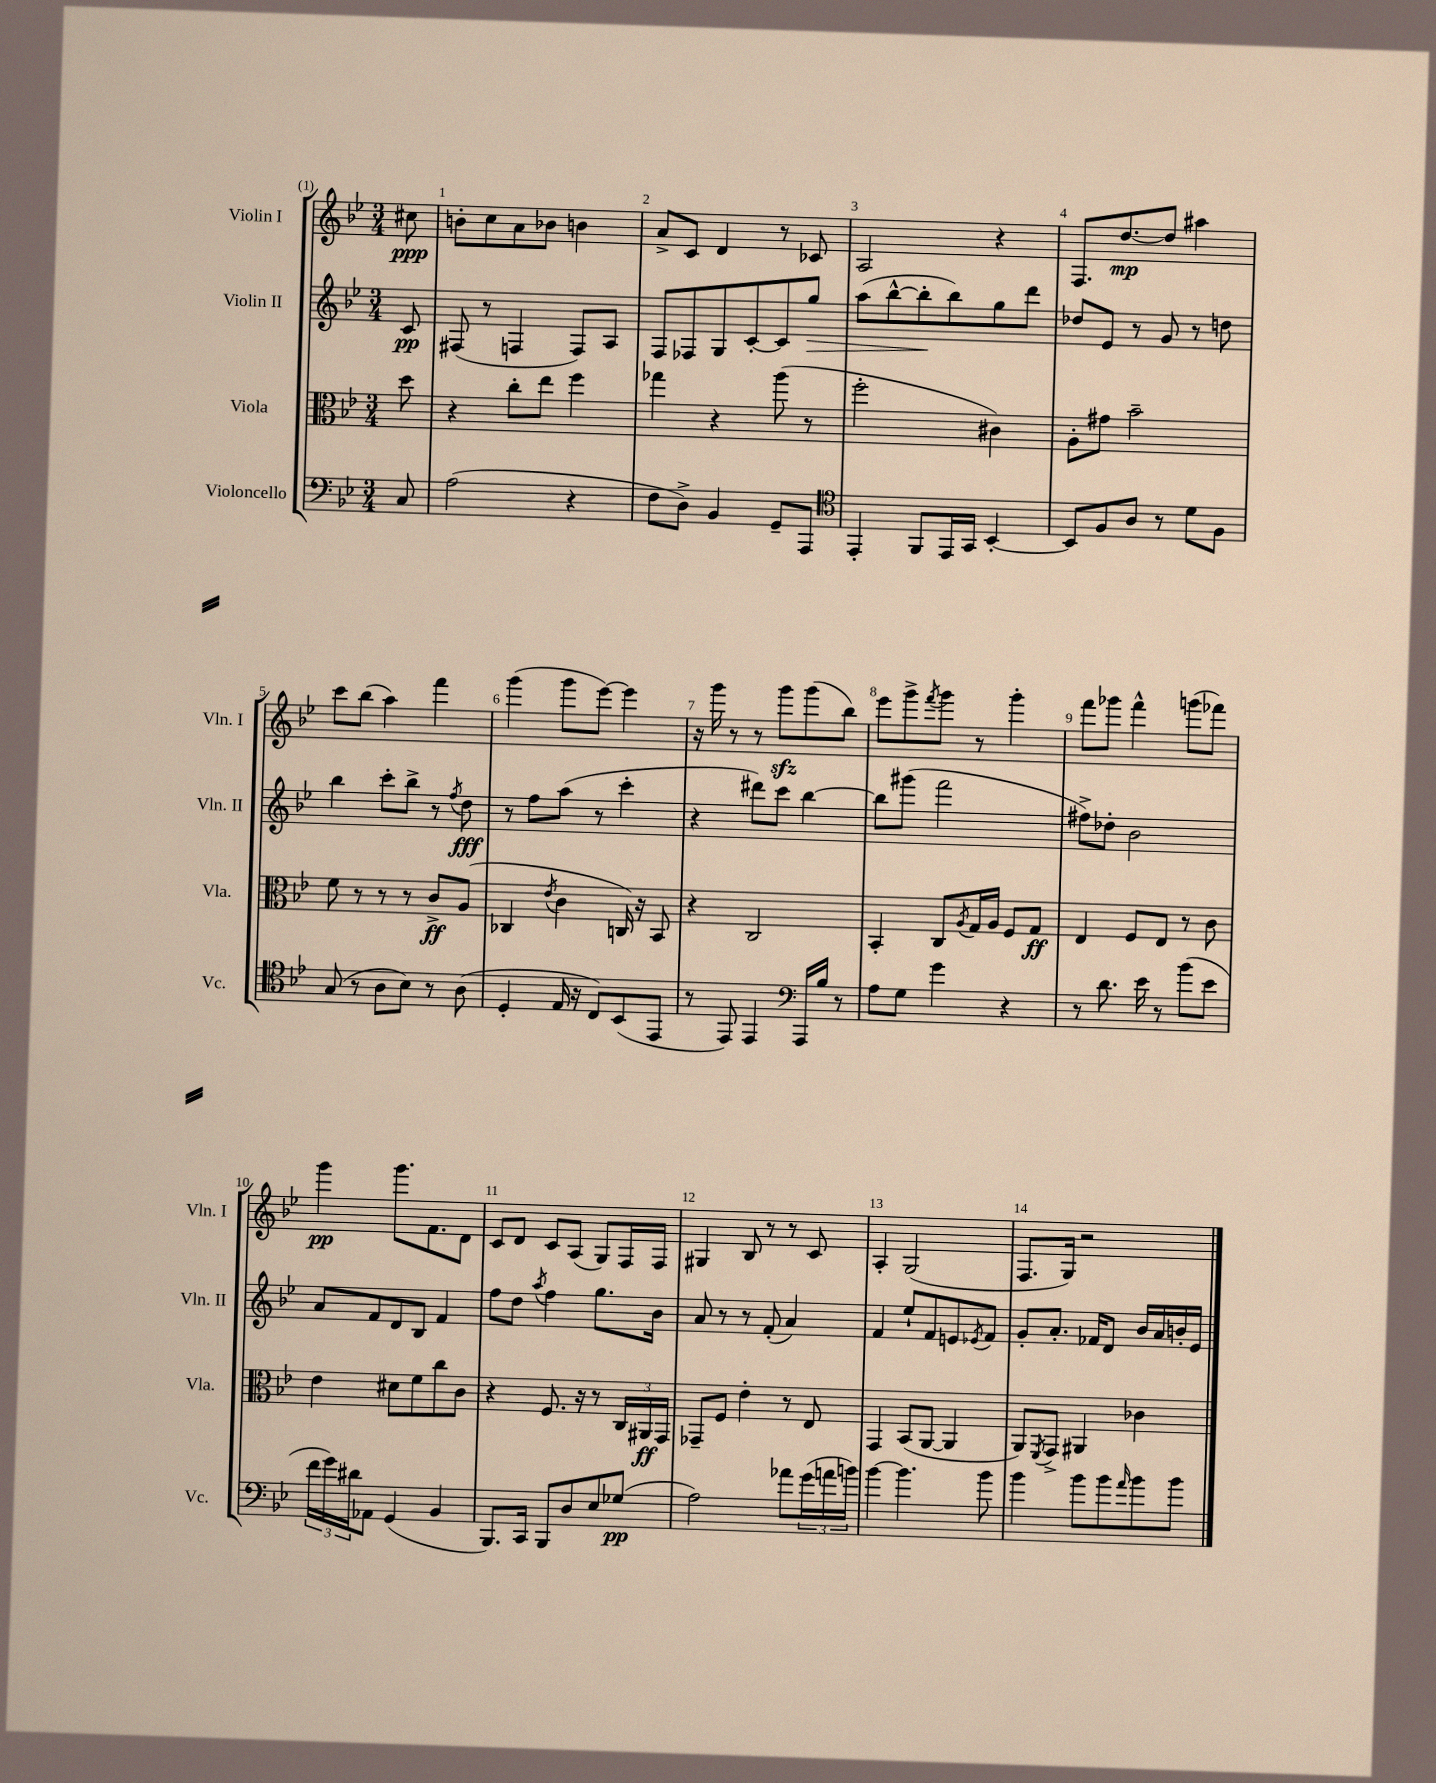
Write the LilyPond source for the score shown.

<<
\new StaffGroup <<
\new Staff = "s0" \with { instrumentName = "Violin I" shortInstrumentName = "Vln. I" } {
    \clef treble \key bes \major \numericTimeSignature \time 3/4 \partial 8
    cis''8\ppp |
    b'8-. c''8 a'8 bes'8 b'4 |
    a'8-> c'8 d'4 r8 ces'8 |
    a2 r4 |
    f8. d''8.~\mp d''8 ais''4 |
    c'''8 bes''8( a''4) f'''4 |
    g'''4( g'''8 ees'''8~) ees'''4 |
    r16 g'''16 r8 r8 g'''8\sfz g'''8( bes''8) |
    ees'''8 g'''8-> \acciaccatura { f'''8 } g'''8 r8 g'''4-. |
    f'''8 ges'''8 f'''4-^ g'''8( fes'''8) |
    g'''4\pp g'''8. f'8. d'8 |
    c'8 d'8 c'8 a8( g8) f16 f16 |
    gis4 bes8 r8 r8 c'8 |
    a4-. g2( |
    f8. g16) r2 \bar "|." |
}
\new Staff = "s1" \with { instrumentName = "Violin II" shortInstrumentName = "Vln. II" } {
    \clef treble \key bes \major \numericTimeSignature \time 3/4 \partial 8
    c'8\pp |
    fis8( r8 f4 f8) a8 |
    f8 fes8 g8 c'8~-. c'8 g''8\> |
    a''8( bes''8~-^ bes''8-.\! bes''8) g''8 d'''8 |
    des''8 ees'8 r8 g'8 r8 d''8 |
    bes''4 c'''8-. bes''8-> r8 \acciaccatura { f''8 } d''8\fff |
    r8 f''8 a''8( r8 c'''4-. |
    r4 dis'''8) c'''8 bes''4~ |
    bes''8 gis'''8( f'''2 |
    fis''8->) des''8-. bes'2 |
    a'8 f'8 d'8 bes8 f'4 |
    f''8 d''8 \acciaccatura { a''8 } f''4 g''8. bes'16 |
    a'8 r8 r8 f'8-.( a'4) |
    f'4 ees''8-! f'8 e'8 \acciaccatura { ees'8 } f'8 |
    g'8-. a'8.-. fes'16 d'8 bes'16 a'16 b'16-. ees'16 \bar "|." |
}
\new Staff = "s2" \with { instrumentName = "Viola" shortInstrumentName = "Vla." } {
    \clef alto \key bes \major \numericTimeSignature \time 3/4 \partial 8
    d''8 |
    r4 c''8-. ees''8 f''4 |
    ges''4 r4 a''8( r8 |
    f''2-. cis'4) |
    a8-. gis'8 bes'2-- |
    f'8 r8 r8 r8 c'8->\ff a8( |
    ces4 \acciaccatura { ees'8 } c'4 c16) r16 bes,8 |
    r4 c2 |
    bes,4-. c8 \acciaccatura { a8 } g16 a16 f8 g8\ff |
    ees4 f8 ees8 r8 c'8 |
    ees'4 dis'8 f'8 c''8 c'8 |
    r4 f8. r16 r8 \tuplet 3/2 { c16 ais,16\ff g,16 } |
    ges,8-- f8 ees'4-. r8 ees8 |
    g,4 bes,8( a,8~ a,4 |
    a,8) \acciaccatura { f,8 } g,8-> ais,4 ces'4 \bar "|." |
}
\new Staff = "s3" \with { instrumentName = "Violoncello" shortInstrumentName = "Vc." } {
    \clef bass \key bes \major \numericTimeSignature \time 3/4 \partial 8
    c8 |
    a2( r4 |
    f8 d8->) bes,4 g,8-- a,,8 |
    \clef tenor ees,4-. f,8 ees,16 g,16 bes,4~-. |
    bes,8 f8 a8 r8 d'8 f8 |
    g8( r8 a8 bes8) r8 a8( |
    d4-. ees16 r16 c8) bes,8( ees,8 |
    r8 ees,8) ees,4 \clef bass a,,16 bes16 r8 |
    a8 g8 g'4 r4 |
    r8 d'8. ees'16 r8 bes'8( ees'8 |
    \tuplet 3/2 { f'16 g'16) dis'16 } aes,8 g,4( bes,4 |
    bes,,8.) c,16 bes,,8 d8 ees8 ges8\pp( |
    a2) aes'8 \tuplet 3/2 { g'16( a'16 b'16) } |
    bes'4~ bes'4. bes'8 |
    bes'4 bes'8 bes'8 \grace { a'16 } bes'8 bes'8 \bar "|." |
}
>>
>>
\layout { \context { \Score \override BarNumber.break-visibility = ##(#f #t #t) barNumberVisibility = #all-bar-numbers-visible } }
